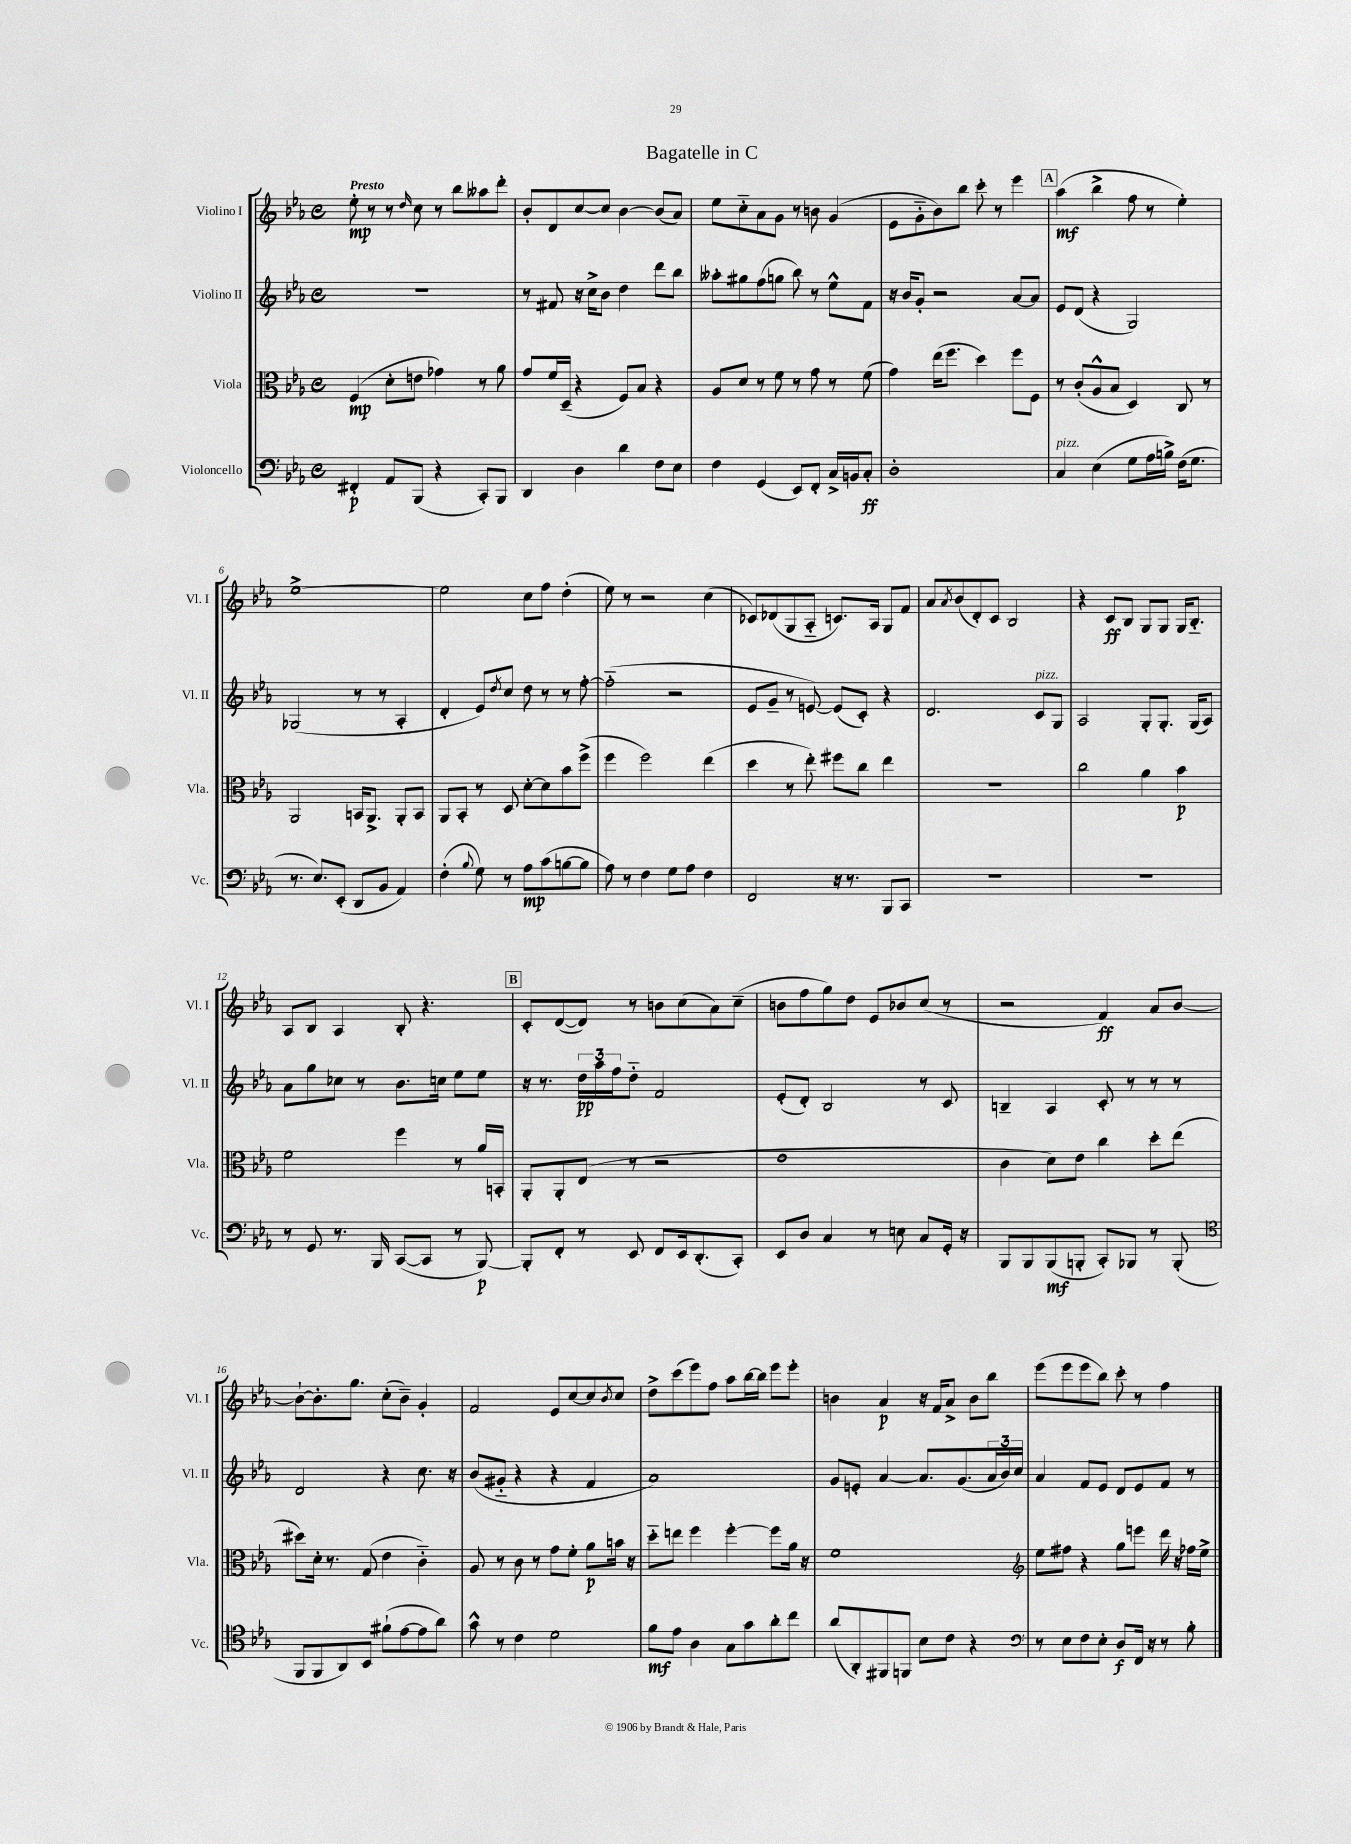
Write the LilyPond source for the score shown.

\header { title = "Bagatelle in C" }
<<
\new StaffGroup <<
\new Staff = "s0" \with { instrumentName = "Violino I" shortInstrumentName = "Vl. I" } {
    \clef treble \key ees \major \defaultTimeSignature \time 4/4 \tempo "Presto"
    ees''8-.\mp r8 r8 \grace { d''16 } c''8 r8 bes''8 aeses''8 d'''8-. |
    bes'8-. d'8 c''8~ c''8 bes'4~ bes'8( aes'8) |
    ees''8 c''8-_ aes'8 g'8 r8 b'8 g'4( |
    ees'8 g'8-_ bes'8) bes''8 c'''8-. r8 ees'''4 |
    \mark \markup { \box "A" } aes''4\mf( bes''4-> f''8 r8 ees''4-.) |
    ees''1~-> |
    ees''2 c''8 f''8 d''4-.( |
    ees''8) r8 r2 c''4( |
    ces'8) des'8( g8 aes8-_ c'8.) aes16 g8 f'8 |
    aes'8 \acciaccatura { aes'8 } bes'8( d'8-.) c'8 bes2 |
    r4 c'8\ff bes8 g8 g8 g16 bes8.-_ |
    aes8 bes8 aes4 bes8-. r4. |
    \mark \markup { \box "B" } c'8-. d'8~( d'8) r8 b'8 c''8( aes'8) c''8--( |
    b'8 f''8 g''8) d''8 ees'8 bes'8 c''8( r8 |
    r2 f'4\ff) aes'8 bes'8~ |
    bes'8~-! bes'8.-. g''8. c''8-.( bes'8--) g'4-. |
    f'2 ees'8 c''8~ c''8 \acciaccatura { bes'8 } c''8 |
    d''8-> c'''8( ees'''8) f''8 aes''8 bes''16~ bes''16 ees'''8 ees'''8-. |
    b'4 aes'4\p r16 f'16 aes'8-> b'8 bes''8 |
    ees'''8( ees'''8 ees'''8 bes''8) c'''8-. r8 f''4 \bar "|." |
}
\new Staff = "s1" \with { instrumentName = "Violino II" shortInstrumentName = "Vl. II" } {
    \clef treble \key ees \major \defaultTimeSignature \time 4/4
    R1 |
    r8 fis'8 r16 c''16-> bes'8 d''4 d'''8 bes''8 |
    aeses''8-. gis''8 f''8( g''8 bes''8) r8 ees''8-^ f'8 |
    r16 bes'16 g'8-. r2 aes'8~ aes'8 |
    \mark \markup { \box "A" } ees'8 d'8( r4 g2) |
    ges2( r8 r8 aes4-. |
    d'4-. ees'8) \acciaccatura { d''8 } c''8 d''8 r8 r8 f''8~-. |
    f''2-_( r2 |
    ees'8 g'8-- r8 e'8~) e'8( c'8-.) r4 |
    d'2. c'8^\markup { \italic "pizz." } g8 |
    aes2 g8-. g8.-. g16( aes8) |
    aes'8 g''8 ces''8 r8 bes'8. c''16 ees''8 ees''8 |
    \mark \markup { \box "B" } r16 r8. \tuplet 3/2 { d''16\pp aes''16 f''16 } d''8-_ f'2 |
    ees'8-.( d'8-.) bes2 r8 c'8 |
    b4-- aes4 c'8-. r8 r8 r8 |
    d'2 r4 c''8. r16 |
    bes'8( gis'8-_ r4 r4 f'4 |
    aes'1) |
    g'8 e'8-. aes'4~ aes'8. g'8.( \tuplet 3/2 { aes'16 bes'16) c''16 } |
    aes'4 f'8 ees'8 d'8 ees'8 f'8 r8 \bar "|." |
}
\new Staff = "s2" \with { instrumentName = "Viola" shortInstrumentName = "Vla." } {
    \clef alto \key ees \major \defaultTimeSignature \time 4/4
    f4\mp( d'8-. e'8 ges'4) r8 aes'8 |
    g'8 f'16 d16--( r4 f8) bes8 r4 |
    aes8 d'8 r8 f'8 r8 g'8 r8 f'8( |
    g'4) ees''16( f''8. d''4) f''8 f8 |
    \mark \markup { \box "A" } r8 c'8-.( aes8-^ bes8 d4) c8 r8 |
    aes,2 b,16 aes,8.-> aes,8-. b,8 |
    aes,8 bes,8-. r8 d8 d'8~-. d'8 bes'8 f''8->( |
    f''4 f''2) ees''4( |
    d''4 r8 ees''8-.) fis''8 c''8 ees''4 |
    r1 |
    c''2 aes'4 bes'4\p |
    f'2 f''4 r8 aes'16 b,16-. |
    \mark \markup { \box "B" } aes,8-. aes,8-. ees8( r8 r2 |
    ees'1 |
    c'4 d'8) ees'8 c''4 d''8-. ees''8( |
    dis''8) d'16-. r8. g8( ees'4 c'4-_) |
    aes8 r8 c'8 r8 g'8 f'8-. aes'8\p b'16 r16 |
    d''8-_ e''8 f''4 f''4~-. f''8 aes'16 r16 |
    f'1 |
    \clef treble ees''8 fis''8 r4 g''8 e'''8 d'''16 r16 fes''16 ees''16-> \bar "|." |
}
\new Staff = "s3" \with { instrumentName = "Violoncello" shortInstrumentName = "Vc." } {
    \clef bass \key ees \major \defaultTimeSignature \time 4/4
    fis,4-.\p aes,8 bes,,8( r4 c,8-.) bes,,8 |
    d,4 d4 d'4 f8 ees8 |
    f4 g,4( ees,8) f,8-. c16-> b,16 c8-.\ff |
    d1-. |
    \mark \markup { \box "A" } c4^\markup { \italic "pizz." } ees4( g8 aes16 b16->) f16( g8. |
    r8. ees8.) ees,8-.( d,8 bes,8 aes,4) |
    f4-.( \appoggiatura { bes8 } g8) r8 aes8\mp c'8( b8~ b8 |
    aes8) r8 f4 g8 aes8 f4 |
    f,2 r16 r8. bes,,8 c,8 |
    R1 |
    R1 |
    r8 g,8 r8. bes,,16 c,8~( c,8 r8 bes,,8~\p) |
    \mark \markup { \box "B" } bes,,8-. f,8-. r8 ees,8 f,8 ees,16 d,8.-.( c,8-.) |
    ees,8 d8 c4 r8 e8 c8 g,16-. r16 |
    bes,,8 bes,,8 bes,,8\mf( b,,8-. c,8-.) bes,,8 r8 bes,,8-.( |
    \clef tenor f,8 f,8 aes,8) bes,8 fis'8-!( ees'8~ ees'8 aes'8) |
    g'8-^ r8 c'4 d'2 |
    f'8\mf ees'8 aes4 g8 g'8 aes'8-. c''8 |
    aes'8( aes,8-.) fis,8 f,8 bes8 c'8 r4 |
    \clef bass r8 ees8 f8 ees8-. d8\f f,16 r16 r8 bes8-. \bar "|." |
}
>>
>>
